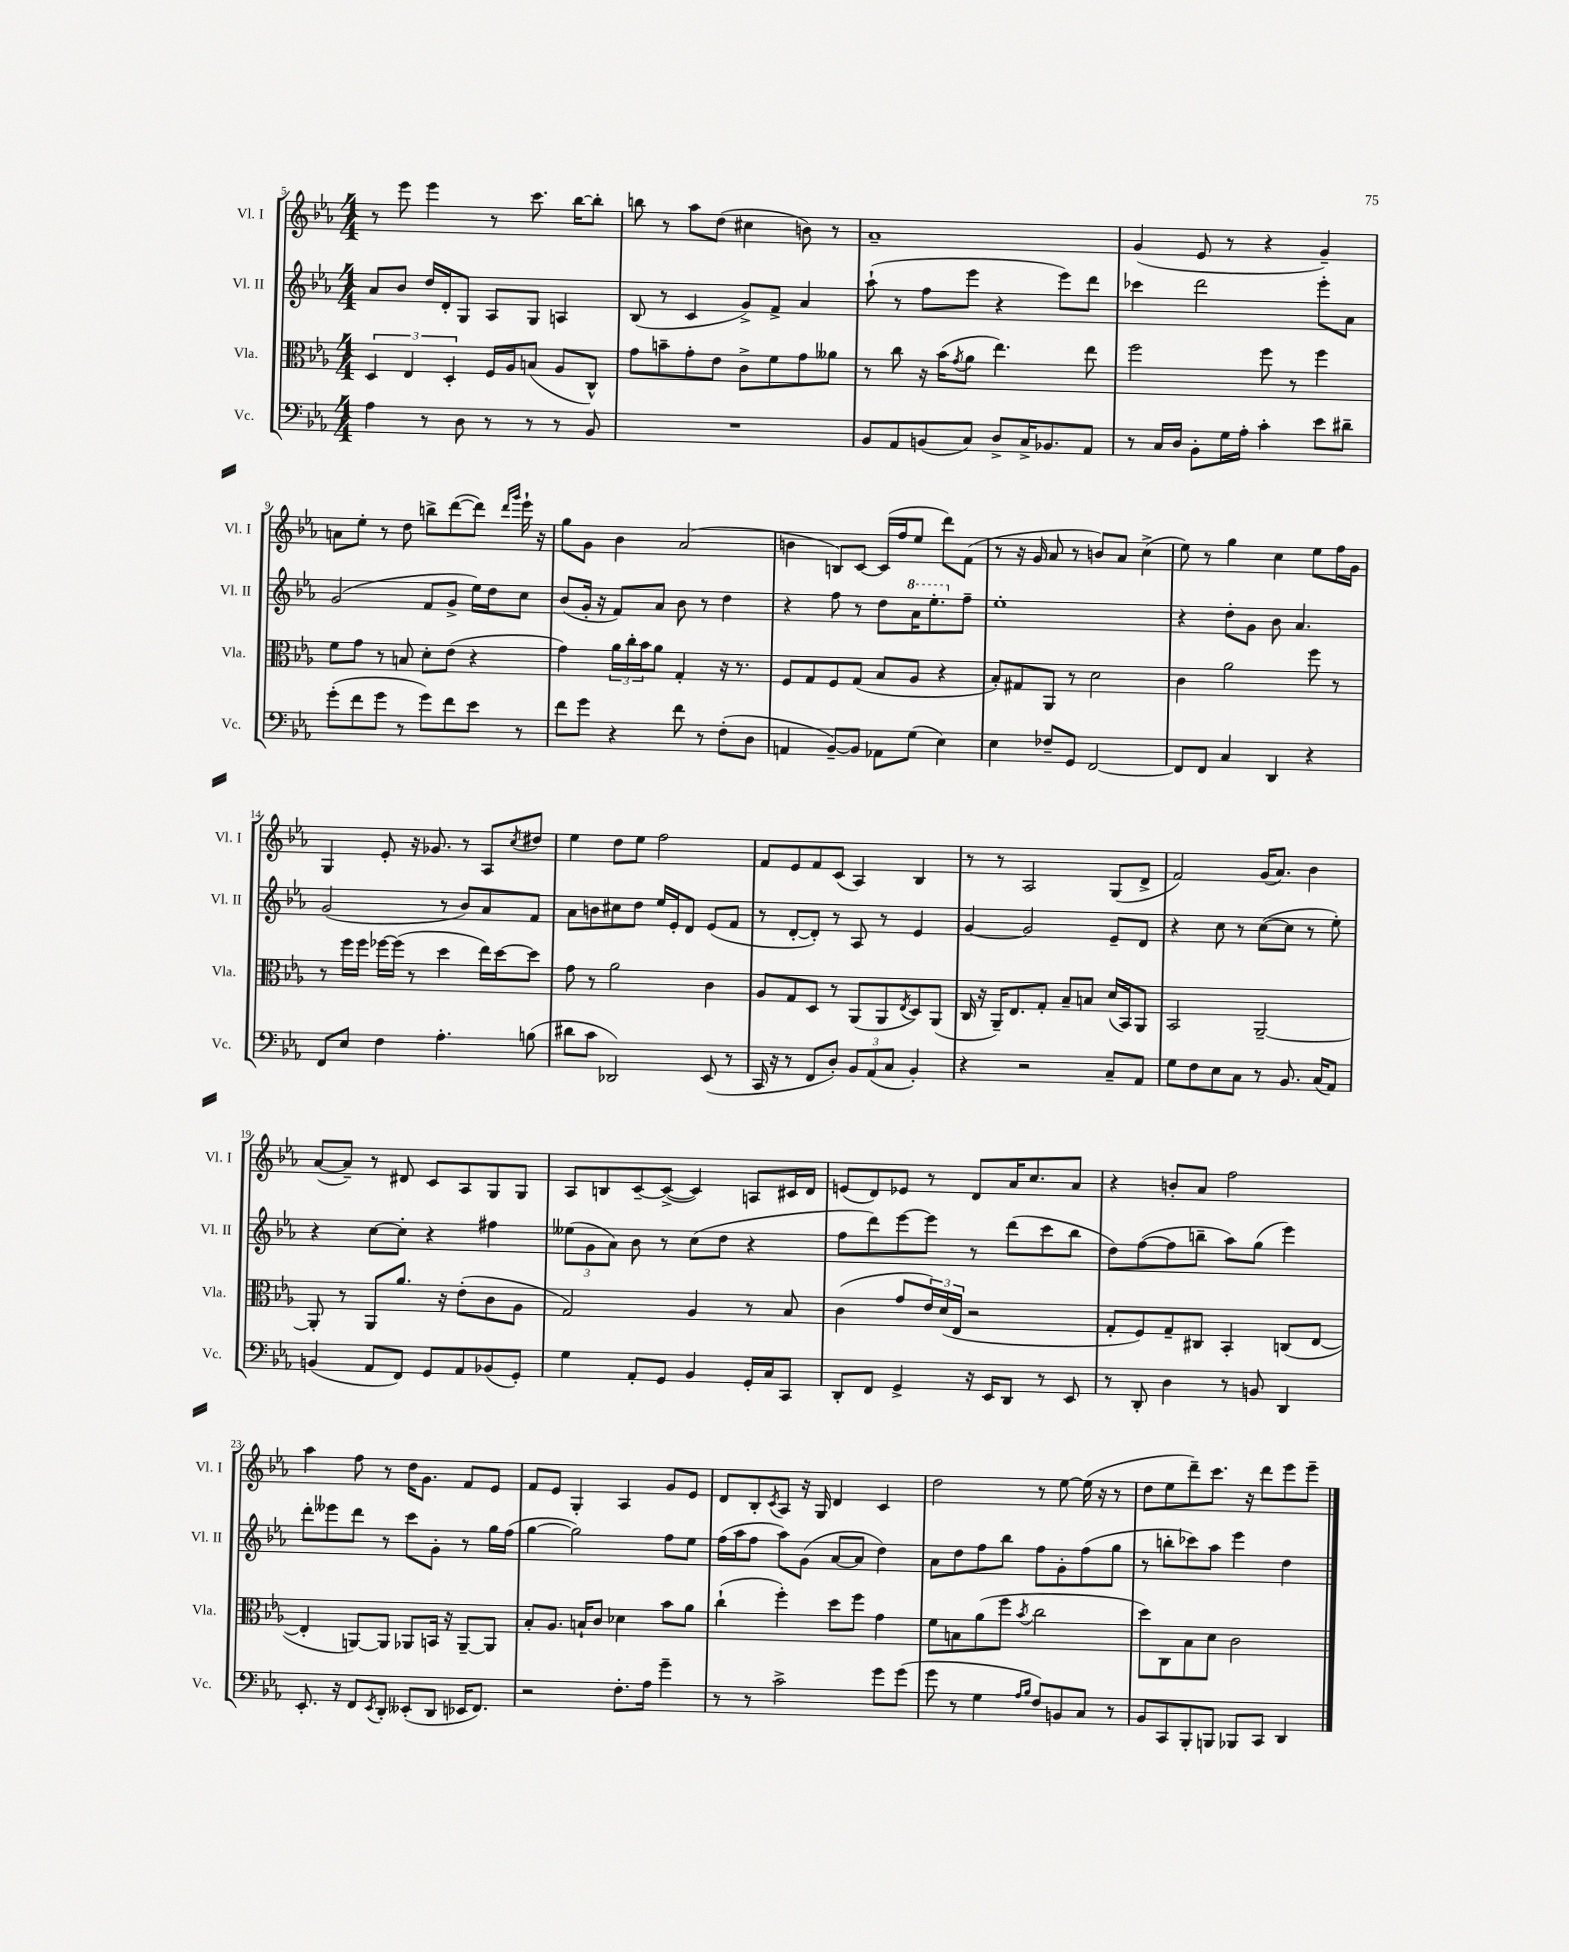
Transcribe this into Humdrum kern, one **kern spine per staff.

**kern	**kern	**kern	**kern
*part4	*part3	*part2	*part1
*staff4	*staff3	*staff2	*staff1
*I"Vc.	*I"Vla.	*I"Vl. II	*I"Vl. I
*I'Vc.	*I'Vla.	*I'Vl. II	*I'Vl. I
*clefF4	*clefC3	*clefG2	*clefG2
*k[b-e-a-]	*k[b-e-a-]	*k[b-e-a-]	*k[b-e-a-]
*M4/4	*M4/4	*M4/4	*M4/4
=5	=5	=5	=5
4A-\	6D/	8a-/L	8r
.	.	8b-/J	8eee-\
.	6E-/	.	.
8r	.	16dd/LL	4eee-\
.	.	16d'/J	.
.	6D'/	.	.
8D\	.	8G/J	.
8r	16F/LL	8A-/L	8r
.	16A-/J	.	.
8r	(8Bn/J	8G/J	8.ccc\
8r	8A-/L	4An/	.
.	.	.	[16bb-\KL
8BB-/	8C^^/J)	.	8bb-'\J]
=6	=6	=6	=6
1r	8g\L	(8B-/	8bbn\
.	8bn~\	8r	8r
.	8g'\	4c/	8aa-\L
.	8e-\J	.	(8dd\J
.	8c^\L	8g^/L)	4cc#X\
.	8f\	8f^/J	.
.	8g\	4a-/	8bn\)
.	8a--X\J	.	8r
=7	=7	=7	=7
8BB-/L	8r	(8aa-`\	1a-~
8AA-/	8cc\	8r	.
(8BBn/	16r	8ff\L	.
.	(16b-\KL	.	.
.	8qg/	.	.
8C/J)	8a-\J	8eee-\J	.
8D^/L	4.ee-\)	4r	.
16C^/K	.	.	.
8.BB-X/	.	.	.
.	.	8eee-\L)	.
8AA-/J	8ee-\	8ddd\J	.
=8	=8	=8	=8
8r	2ff\	4ccc-X\	(4g/
16C/LL	.	.	.
16D/JJ	.	.	.
8BB-'\L	.	2ddd\	8e-/
16G\L	.	.	8r
16A-'\JJ	.	.	.
4c'\	8ff\	.	4r
.	8r	.	.
8e-\L	4ff\	8eee-'\L	4g~/)
8d#X~\J	.	8a-\J	.
!!LO:LB:g=z
=9	=9	=9	=9
(8g'\L	8f\L	(2g/	8an\L
8f\	8g\J	.	8ee-'\J
8g\J	8r	.	8r
8r	8Bn/	.	8dd\
8g\L)	8d'\L	8f/L	8bbn^\L
8f\	(8e-\J	8g^/J	([8ddd\
8e-\J	4r	16ee-\LL)	8ddd\J])
.	.	16dd\J	.
.	.	.	16qqddd/LL
.	.	.	16qqggg/JJ
8r	.	8cc\J	16eee-`\
.	.	.	16r
=10	=10	=10	=10
8f\L	4g\)	(8b-/L	8gg\L
8g\J	.	16g'/Jk	8g\J
.	.	16r	.
4r	24a-\LL	8f/L)	4b-\
.	24cc'\	.	.
.	24b-\J	.	.
.	8a-\J	8a-/J	.
8f\	4G'/	8b-\	(2a-/
8r	.	8r	.
(8F'\L	16r	4dd\	.
.	8.r	.	.
8D\J	.	.	.
=11	=11	=11	=11
4AAn/	8F/L	4r	4bn\
.	8G/	.	.
[8BB-~/L)	8F/	8ff\	8Bn/L)
8BB-/J]	(8G/J	8r	[8c/J
8AA-X\L	8B-/L	8dd\L	(16c/LL]
.	.	.	16ff/J
*	*	*8va	*
(8G\J	8A-/J	16aa-\K	8ee-/J
.	.	8.eee-'\	.
4E-\)	4r	.	8ddd\L)
*	*	*X8va	*
.	.	8ff~\J	(8f\J
=12	=12	=12	=12
4E-\	8B-'/L)	1ee-'	8r
.	8G#X/	.	16r
.	.	.	16g/
8F-X~/L	8AA-/J	.	8a-/
8GG/J	8r	.	8r
[2FF/	2d\	.	8bn/L)
.	.	.	8a-/J
.	.	.	(4cc^\
=13	=13	=13	=13
8FF/L]	4c\	4r	8ee-\)
8FF/J	.	.	8r
4C/	2a-\	8dd'\L	4gg\
.	.	8g\J	.
4DD/	.	8b-\	4cc\
.	.	4.a-/	.
4r	8ff\	.	8ee-\L
.	8r	.	16ff\L
.	.	.	16g\JJ
!!LO:LB:g=z
=14	=14	=14	=14
8FF/L	8r	(2g/	4G/
8E-/J	16ff\LL	.	.
.	16ff\JJ	.	.
4F\	[16ff-X\LL	.	8e-'/
.	(16ff-\JJ]	.	.
.	8r	.	16r
.	.	.	8.g-X/
4.A-'\	4dd\	8r	.
.	.	8b-/L)	8r
.	16ee-\LL)	8a-/	8A-/L
.	[16dd\J	.	.
.	.	.	8qcc/
(8Bn\	8dd\J]	8f/J	8dd#X/J
=15	=15	=15	=15
8d#X\L	8g\	8a-\L	4ee-\
8c\J	8r	8bn\	.
2DD-X/)	2a-\	8cc#X\	8dd\L
.	.	8dd\J	8ee-\J
.	.	16ee-/LL	2ff\
.	.	16e-'/J	.
.	.	8d/J	.
(8EE-/	4c\	(8e-/L	.
8r	.	8f/J	.
=16	=16	=16	=16
16CC/	8A-/L	8r	8f/L
16r	.	.	.
8r	8G/	[8d'/L	8e-/
8FF/L	8D/J	8d'/J])	8f/
8D'/J)	8r	8r	(8c/J
12BB-/L	(8AA-/L	8A-/	4A-/)
(12AA-/	.	.	.
.	8AA-/	8r	.
12C/J	.	.	.
.	8qE-/	.	.
4BB-'/)	8D/)	4e-/	4B-/
.	(8AA-/J	.	.
=17	=17	=17	=17
4r	16C/	[4g/	8r
.	16r	.	.
.	16AA-~/KL)	.	8r
.	8.E-/	.	.
2r	.	2g/]	2A-/
.	8G'/J	.	.
.	8B-~/L	.	.
.	8Bn/J	.	.
8C~/L	(16d/LL	8e-~/L	(8G/L
.	16BB-/J)	.	.
8AA-/J	8AA-/J	8d/J	8d^/J
=18	=18	=18	=18
8G\L	2BB-/	4r	2f/)
8F\	.	.	.
8E-\	.	8cc\	.
8C\J	.	8r	.
8r	[2AA-~/	([8cc\L	(16g/KL
.	.	.	8.a-/J)
8.BB-/	.	8cc\J]	.
.	.	8r	4b-\
(16C/KL	.	.	.
8AA-/J)	.	8ee-'\)	.
!!LO:LB:g=z
=19	=19	=19	=19
(4BBn/	8AA-'/]	4r	([8a-/L
.	8r	.	8a-~/J])
8AA-/L	8AA-/L	[8cc\L	8r
8FF/J)	8.a-/J	8cc'\J]	8d#X/
8GG/L	.	4r	8c/L
.	16r	.	.
8AA-/	(8e-'\L	.	8A-/
(8BB-X/	8c\	4ff#X\	8G/
8GG'/J)	8A-\J	.	8G/J
=20	=20	=20	=20
4G\	2G/)	(12ee--X\L	8A-/L
.	.	12g\	.
.	.	.	8Bn/
.	.	12a-\J)	.
8AA-'/L	.	8b-\	[8c~/
8GG/J	.	8r	(8c^/J_
4BB-/	4A-/	(8cc\L	4c/])
.	.	8dd\J	.
16GG'/LL	8r	4r	8An/L
16C/J	.	.	.
8CC/J	8B-/	.	16c#X/L
.	.	.	16d/JJ
=21	=21	=21	=21
8DD'/L	(4c\	8ff\L	(8en/L
8FF/J	.	8ddd\)	8d/)
4GG^/	8g/L	[8eee-\	8e-X/J
.	24e-/L)	8eee-\J]	8r
.	(24d/	.	.
.	24E-/JJ	.	.
16r	2r	8r	8d/L
16EE-/KL	.	.	.
8DD/J	.	(8ddd\L	16a-/K
.	.	.	8.cc/
8r	.	8ccc\	.
8EE-/	.	8bb-\J	8a-/J
=22	=22	=22	=22
8r	8G'/L	8dd\L)	4r
8DD'/	8F/)	([8ff\	.
4D\	8G~/	8ff\]	8bn'/L
.	8C#X/J	8bbn~\J	8a-/J
8r	4BB-'/	8aa-\L)	2ff\
8BBn/	.	(8gg\J	.
4DD/	(8Cn/L	4eee-\)	.
.	[8E-/J	.	.
!!LO:LB:g=z
=23	=23	=23	=23
8.EE-'/	4E-'/]	8ddd'\L	4aa-\
.	.	8eee--X\	.
16r	.	.	.
8FF/L	[8AAn/L)	8ddd\J	8ff\
8qEE-/	.	.	.
8DD'/J	8AA/J]	8r	8r
(8EE--X'/L	8AA-X/L	8ccc\L	16dd\KL
.	.	.	8.g\J
8DD/J	16BBn/Jk	8g'\J	.
.	16r	.	.
16EE-X/KL	[8AA-~/L	8r	8f/L
8.FF/J)	.	.	.
.	8AA-/J]	16gg\LL	8e-/J
.	.	(16ff\JJ	.
=24	=24	=24	=24
2r	8B-'/L	[4gg\	8f/L
.	8.A-/J	.	8e-/J
.	.	2gg\])	4G'/
.	16Bn`/KL	.	.
.	8c/J	.	.
8.F'\L	4d-X\	.	4A-/
16A-\Jk	.	.	.
4g~\	8b-\L	8ff\L	8g/L
.	8a-\J	8ee-\J	8e-/J
=25	=25	=25	=25
8r	(4cc`\	(16ff\LL	8d/L
.	.	16aa-\J	.
8r	.	8ff\J	8B-'/
.	.	.	8qc/
2c^\	4ff'\)	8aa-\L)	8A-/J
.	.	(8g\J	16r
.	.	.	16G/
.	8dd\L	[8a-/L	4d/
.	8ff\J	8a-/J]	.
8g\L	4g\	4dd\)	4c/
(8g\J	.	.	.
=26	=26	=26	=26
8g\	8f\L	8a-\L	2dd\
8r	8Bn\	8dd\	.
4G\	(8a-\	8ff\	.
.	8ff\J	8bb-\J	.
16qqA-/LL	.	.	.
16qqB-/JJ	8qb-/	.	.
8F/L)	2cc\	8ff\L	8r
8BBn/	.	8g'\	[8ee-\
8C/J	.	(8ff\	(16ee-\]
.	.	.	16r
8r	.	8gg\J	8r
=27	=27	=27	=27
8BB-/L	8dd\L)	8r	8dd\L
8CC/	8C\	8bbn'\L	8ee-\
8BBB-'/	8B-\	8ccc-X\)	8ddd~\)
8BBBn/J	8d\J	8aa-\J	8.ccc\J
8BBB-X/L	2c\	4eee-\	.
.	.	.	16r
8CC/J	.	.	8ddd\L
4DD/	.	4dd\	8eee-\
.	.	.	8eee-~\J
==	==	==	==
*-	*-	*-	*-
